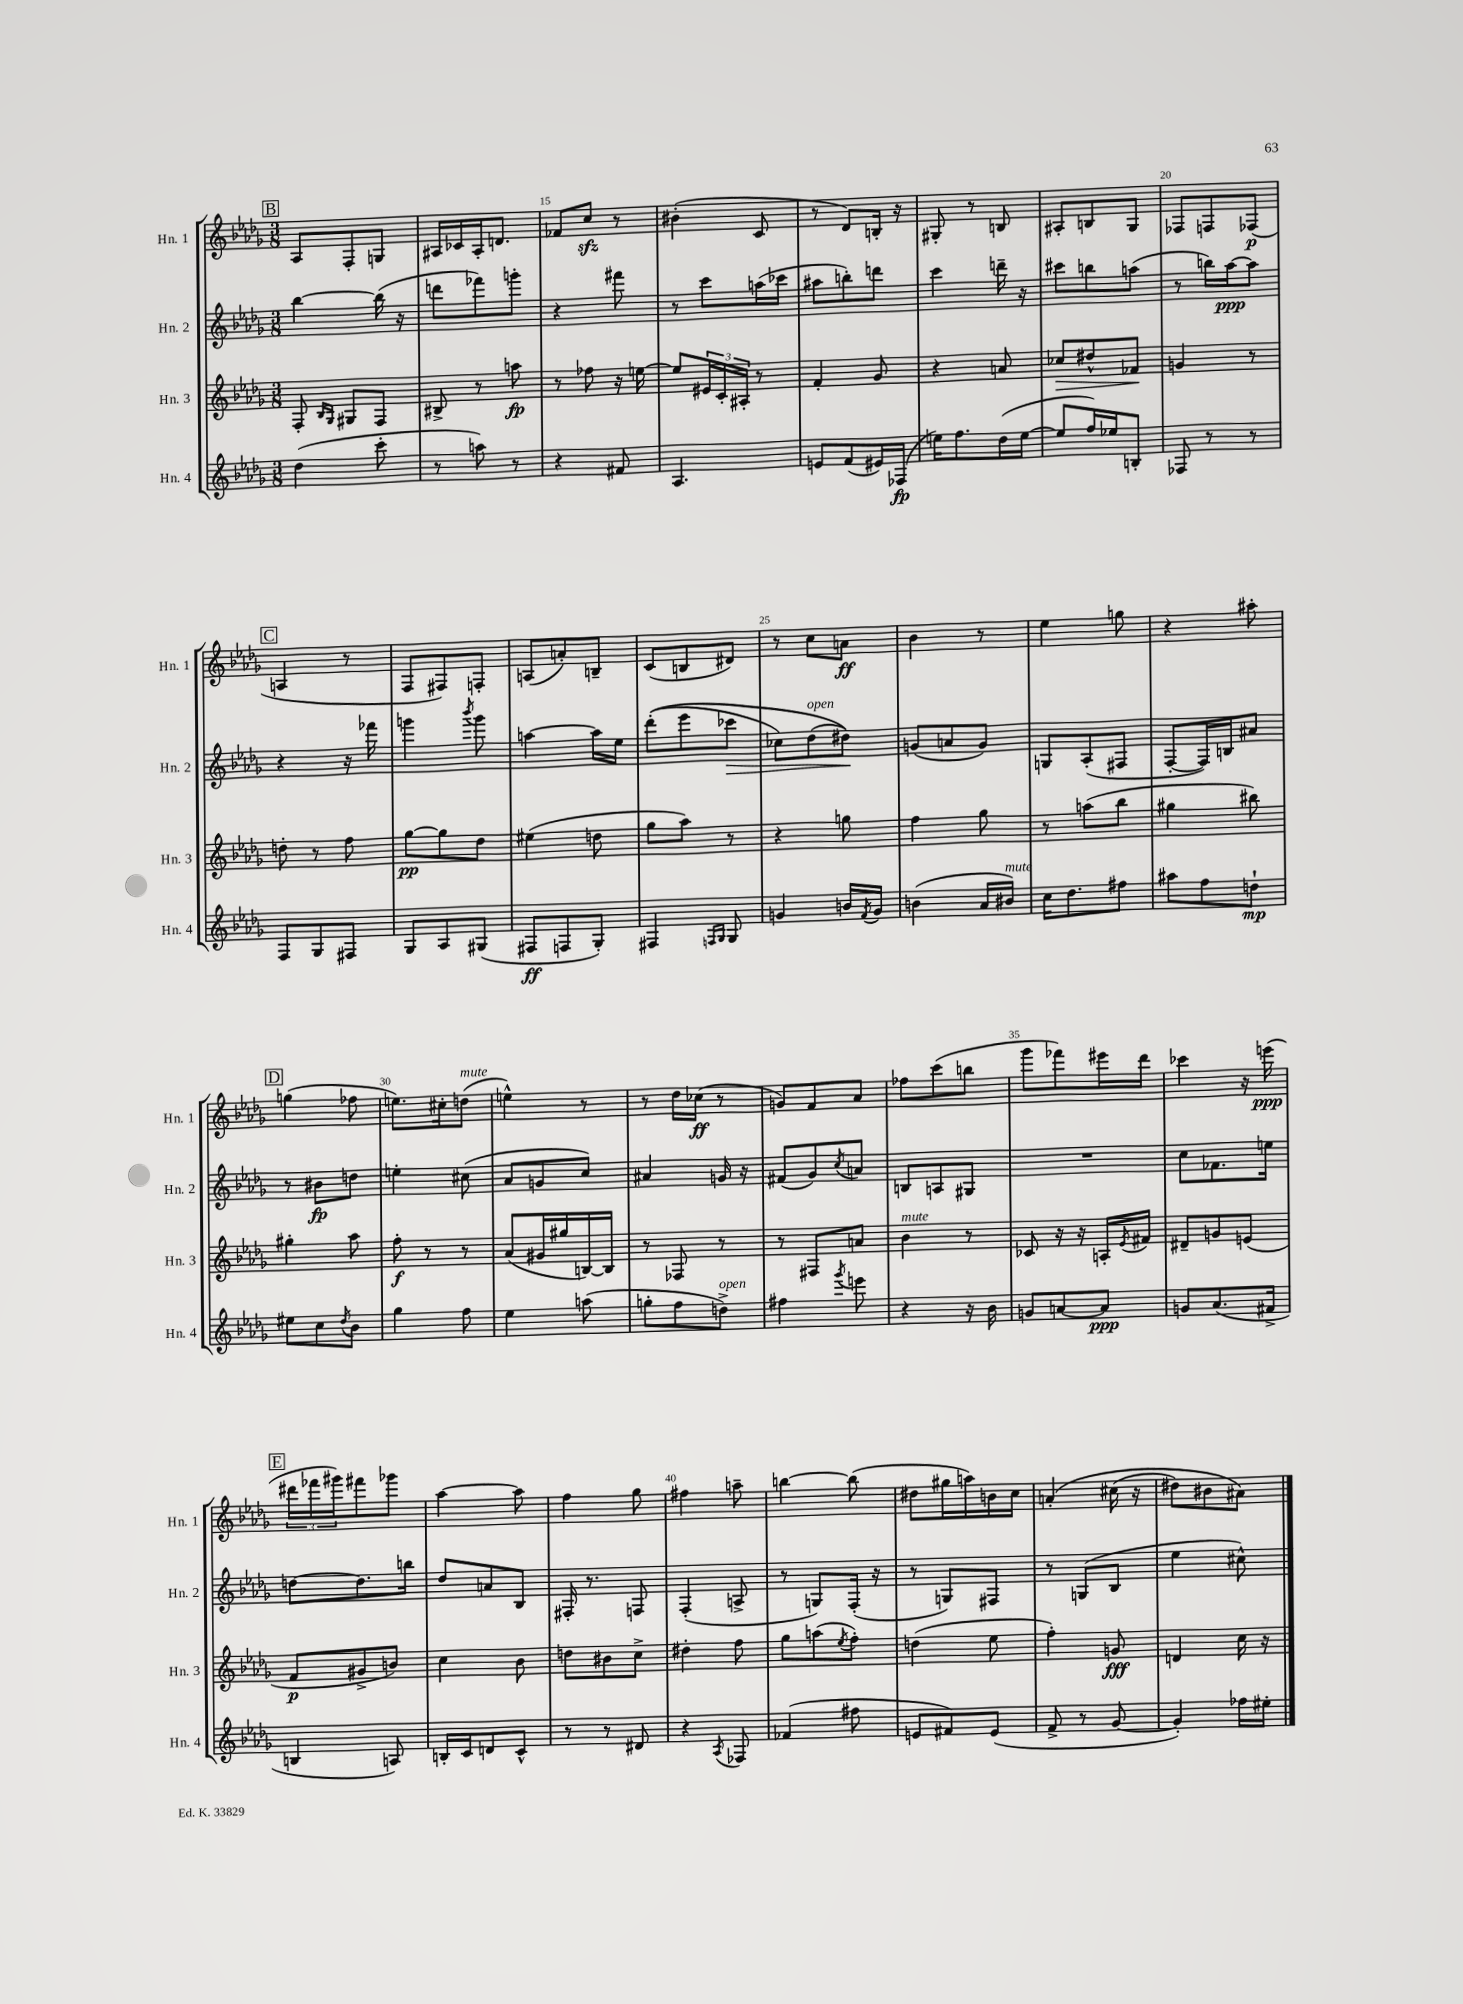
<<
\new StaffGroup <<
\new Staff = "s0" \with { instrumentName = "Hn. 1" shortInstrumentName = "Hn. 1" } {
    \clef treble \key des \major \numericTimeSignature \time 3/8
    \mark \markup { \box "B" } aes8 f8-. g8 |
    ais16 ces'16 ais16-. d'8. |
    fes'8 c''8\sfz r8 |
    bis'4-.( c'8 |
    r8 des'8) b16-. r16 |
    gis8-. r8 b8 |
    ais8-. b8 ges8 |
    fes8 f8 fes8\p( |
    \mark \markup { \box "C" } a4 r8 |
    f8 fis8) f8-. |
    a8( a'8-.) b8-- |
    c'8( b8 dis'8) |
    r8 c''8 a'8\ff |
    bes'4 r8 |
    ees''4 g''8 |
    r4 ais''8-. |
    \mark \markup { \box "D" } g''4( fes''8 |
    e''8.) cis''16-. d''8^\markup { \italic "mute" }( |
    e''4-^) r8 |
    r8 des''16 ces''16\ff( r8 |
    g'8) f'8 aes'8 |
    fes''8 c'''8( b''8 |
    ges'''8 fes'''8) eis'''16 des'''16 |
    ces'''4 r16 e'''16\ppp( |
    \mark \markup { \box "E" } \tuplet 3/2 { dis'''16 fes'''16 gis'''16) } fis'''8 ges'''8 |
    aes''4~ aes''8 |
    f''4 ges''8 |
    fis''4 a''8-- |
    b''4~ b''8( |
    dis''8 gis''16 a''16) b'16 c''16 |
    a'4-.\( cis''16( r16 |
    dis''8) bis'8 ais'8\) \bar "|." |
}
\new Staff = "s1" \with { instrumentName = "Hn. 2" shortInstrumentName = "Hn. 2" } {
    \clef treble \key des \major \numericTimeSignature \time 3/8
    \mark \markup { \box "B" } bes''4~ bes''16( r16 |
    d'''8 fes'''8) g'''8-. |
    r4 fis'''8 |
    r8 c'''8 a''16( ces'''16 |
    ais''8 b''8-.) d'''8 |
    c'''4 d'''16-- r16 |
    cis'''8 b''8 a''8( |
    r8 b''16) aes''16~\ppp aes''8 |
    \mark \markup { \box "C" } r4 r16 fes'''16 |
    g'''4 \acciaccatura { bes'''8 } g'''8 |
    a''4~ a''16 ees''16 |
    des'''8-.(\( ees'''8 ces'''8\> |
    ces''8) des''8^\markup { \italic "open" }( dis''8\!)\) |
    g'8( a'8 g'8) |
    g8 aes8-.( fis8 |
    f8~-. f16) b16 ais'8 |
    \mark \markup { \box "D" } r8 bis'8\fp d''8 |
    e''4-. cis''8( |
    aes'8 g'8 c''8) |
    ais'4 g'16 r16 |
    fis'8( ges'8) \acciaccatura { c''8 } a'8 |
    b8 a8 gis8 |
    R4. |
    c''8 fes'8. e''16 |
    \mark \markup { \box "E" } d''8~ d''8. b''16 |
    des''8 a'8 bes8 |
    fis16-. r8. f8 |
    f4-.( a8-> |
    r8 g8) f16-.( r16 |
    r8 g8) fis8 |
    r8 g8( bes8 |
    ees''4 cis''8-^) \bar "|." |
}
\new Staff = "s2" \with { instrumentName = "Hn. 3" shortInstrumentName = "Hn. 3" } {
    \clef treble \key des \major \numericTimeSignature \time 3/8
    \mark \markup { \box "B" } f8-. \grace { bes16 ges16 } gis8 f8 |
    bis8-> r8 a''8\fp |
    r8 fes''8 r16 e''16~ |
    e''8 \tuplet 3/2 { eis'16 c'16-. ais16-. } r8 |
    f'4-. ges'8 |
    r4 a'8 |
    ces''8\> dis''8-^ fes'8\! |
    g'4 r8 |
    \mark \markup { \box "C" } d''8-. r8 f''8 |
    ges''8~\pp ges''8 des''8 |
    eis''4( d''8 |
    ges''8 aes''8) r8 |
    r4 g''8 |
    f''4 ges''8 |
    r8 a''8( bes''8 |
    gis''4 bis''8) |
    \mark \markup { \box "D" } gis''4-. aes''8 |
    f''8-.\f r8 r8 |
    aes'8( gis'16 gis''16 b16~) b16 |
    r8 fes8 r8 |
    r8 fis8 a'8 |
    bes'4^\markup { \italic "mute" } r8 |
    ces'8 r16 r16 a16-. \acciaccatura { ees'8 } fis'16 |
    dis'8-- g'8 e'8( |
    \mark \markup { \box "E" } f'8\p gis'8-> b'8) |
    c''4 bes'8 |
    d''8 bis'8 c''8-> |
    dis''4-. f''8 |
    ges''8 a''8( \acciaccatura { ees''8 } f''8-.) |
    d''4( ees''8 |
    f''4-.) g'8\fff |
    d'4 c''16 r16 \bar "|." |
}
\new Staff = "s3" \with { instrumentName = "Hn. 4" shortInstrumentName = "Hn. 4" } {
    \clef treble \key des \major \numericTimeSignature \time 3/8
    \mark \markup { \box "B" } des''4( c'''8-. |
    r8 a''8) r8 |
    r4 fis'8 |
    aes4. |
    e'8 f'8( eis'16) fes16\fp( |
    e''16) f''8. des''16( e''16~ |
    e''8 f''16) ees''16 b8-. |
    fes8 r8 r8 |
    \mark \markup { \box "C" } f8 ges8 fis8 |
    ges8 aes8 gis8( |
    fis8\ff f8 ges8-.) |
    fis4 \grace { f16 ges16 } ges8 |
    g'4 b'16 \acciaccatura { f'8 } g'16 |
    b'4( aes'16 bis'16^\markup { \italic "mute" }) |
    c''16 des''8. fis''8 |
    ais''8 f''8 d''8-!\mp |
    \mark \markup { \box "D" } eis''8 c''8 \acciaccatura { des''8 } bes'8 |
    ges''4 f''8 |
    ees''4 a''8( |
    g''8-. f''8 d''8->^\markup { \italic "open" }) |
    fis''4 \acciaccatura { ges'''8 } e'''8 |
    r4 r16 bes'16 |
    g'8 a'8~ a'8\ppp |
    g'8 aes'8.( fis'16-> |
    \mark \markup { \box "E" } b4 a8) |
    b16-. c'16 d'8 c'8-^ |
    r8 r8 dis'8 |
    r4 \acciaccatura { aes8 } fes8 |
    fes'4( fis''8 |
    e'8 fis'8) e'8( |
    f'8-> r8 ges'8~ |
    ges'4-.) fes''16 eis''16-. \bar "|." |
}
>>
>>
\layout { \context { \Score currentBarNumber = #13 \override BarNumber.break-visibility = ##(#f #t #t) barNumberVisibility = #(every-nth-bar-number-visible 5) } }
